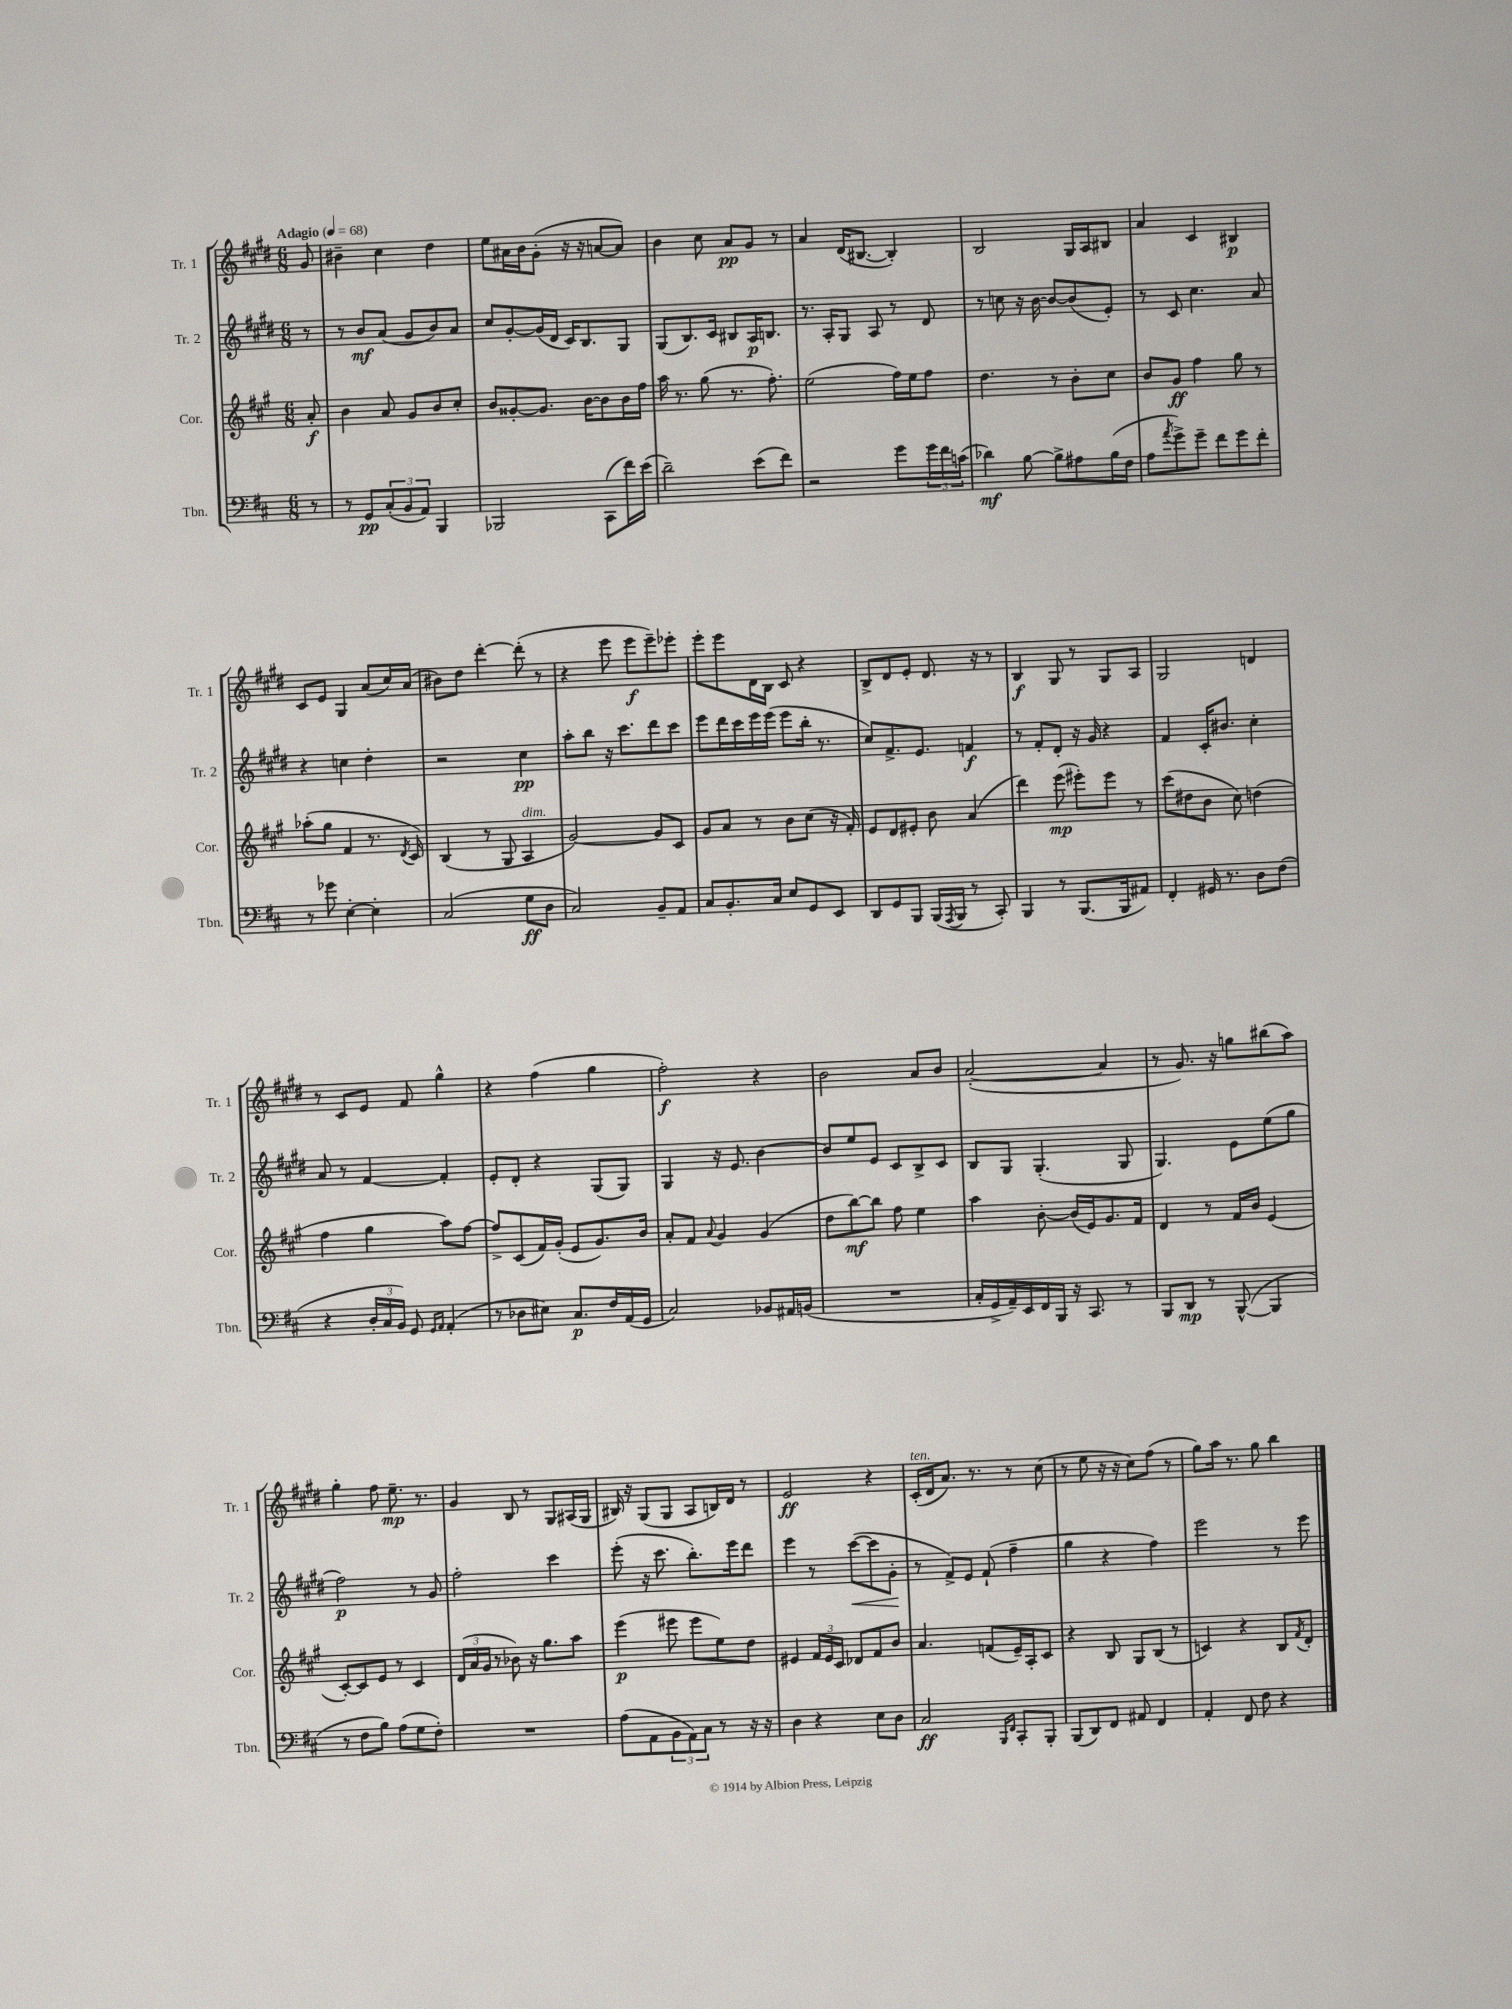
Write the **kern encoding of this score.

**kern	**kern	**kern	**kern
*staff4	*staff3	*staff2	*staff1
*clefF4	*clefG2	*clefG2	*clefG2
*k[f#c#]	*k[f#c#g#]	*k[f#c#g#d#]	*k[f#c#g#d#]
*M6/8	*M6/8	*M6/8	*M6/8
*MM68	*MM68	*MM68	*MM68
8r	8a'	8r	8g#
=	=	=	=
8r	4b	8r	4b#~
8GG	.	8b	.
(12C#'	8a	(8a	4cc#
12BB	.	.	.
.	8g#	8g#	.
12AA)	.	.	.
4BBB	8b	8b)	4dd#
.	8cc#'	8a	.
=	=	=	=
2BBB-	8b	8cc#	8ee
.	[8g##'	[8g#'	16a#
.	.	.	16b
.	8.g##]	(16g#]	(8g#'
.	.	16d#	.
.	.	16c#)	16r
.	[16b	8.B	16r
(8CC#	8b]	.	[8a
16f#)	16b	8G#	8a])
(16e	16ff#	.	.
=	=	=	=
2d~)	16aa	(8G#	4b
.	8.r	.	.
.	.	8.B)	.
.	(8gg#	.	8cc#
.	.	16c#	.
.	8.r	8B#	8a
(8e	.	16A	8g#
.	8.ff#')	8.B	.
8f#)	.	.	8r
=	=	=	=
2r	(2ee	8.r	4a
.	.	16A'	.
.	.	8G#	(16d#
.	.	.	[8.B#
.	.	8A	.
8g	16ff#)	8r	4B#'])
.	16ee	.	.
24g	8ff#	8d#	.
24f#	.	.	.
(24c	.	.	.
=	=	=	=
4d-)	4.dd	8r	2B
.	.	8cc	.
[8B	.	16r	.
.	.	[16b	.
8B^]	8r	8b_	.
8A#	8b'	(8b]	16G#
.	.	.	16A
(16B	8cc#	8e')	8B#
16F#	.	.	.
=	=	=	=
8A	8b	8r	4a
8qa	.	.	.
8g^)	8g#	8c#	.
8g~	4ff#	4.cc#	4c#
8f#	.	.	.
8g	8gg#	.	4B#
8f#'	8r	8a	.
=	=	=	=
8r	(8aa-'	4r	8c#
8g-	8gg#	.	8e
[4E'	4f#	4cc	4G#
4E']	8.r	4dd#'	(8a
.	.	.	16cc#)
.	8qd	.	.
.	16c#)	.	(16a
=	=	=	=
(2C#	(4B	2r	8b#)
.	.	.	8dd#
.	8r	.	[4ddd#'
.	8G#	.	.
8G	4A	4cc#	(8ddd#']
8D	.	.	8r
=	=	=	=
2C#)	[2g#)	8aa'	4r
.	.	8bb	.
.	.	16r	8eee
.	.	8.ccc#	.
.	.	.	8eee
8BB~	8g#]	8ddd#	8eee~)
8AA	8c#	8ccc#	8eee-'
=	=	=	=
8C#	8g#	8eee	8eee'
8.BB'	8a	16ddd#	8eee
.	.	16ccc#	.
.	8r	16eee	16d#
16C#	.	(16eee	16B
8E	8b	8eee	8c#
8GG	(8cc#	16bb'	4r
.	.	8.r	.
8EE	16r	.	.
.	16f#')	.	.
=	=	=	=
8DD	8e	8cc#)	8B^
8GG	8d	8.f#^	8d#
8BBB	8e#'	.	8e'
.	.	8.e	.
(16BBB	8b	.	8.d#
8qAAA	.	.	.
16BBB	.	.	.
8r	(4a	4f	.
.	.	.	16r
8CC#')	.	.	8r
=	=	=	=
4BBB	4ddd)	8r	4B
.	.	8f#'	.
8r	(8eee	8d#'	8G#
(8.BBB	8eee#')	16r	8r
.	.	16g#	.
.	8eee#	4r	8G#
16BBB	.	.	.
8AA#)	8r	.	8A
=	=	=	=
4FF#'	(8ccc#	4f#	2G#
.	8dd#	.	.
16GG#	8b	16c#'	.
8.r	.	8.b#	.
.	8cc#)	.	.
8D	(4dd	4cc#'	4d
(8F#	.	.	.
=	=	=	=
4r	4ff#	8a	8r
.	.	8r	8c#
24D'	4gg#	[4f#	8e
24C#	.	.	.
24BB)	.	.	.
8GG	.	.	8f#
16qqGG	.	.	.
16qqAA	.	.	.
(4AA'	8aa)	4f#']	4gg#^^
.	[8ff#	.	.
=	=	=	=
8r	8ff#^]	8e'	4r
8D-	(8c#	8d#'	.
8E#)	16f#)	4r	(4ff#
.	(16g#'	.	.
8.C#	8e	.	.
.	8.g#)	(8G#	4gg#
16F#	.	.	.
(16AA	.	8G#)	.
16GG	16b	.	.
=	=	=	=
2C#)	8a'	4G#	2ff#')
.	8f#	.	.
.	8qqa	.	.
.	4g#	16r	.
.	.	8.e	.
8BB-	(4g#	[4b	4r
16AA#	.	.	.
(16BB	.	.	.
=	=	=	=
2.r	8dd	8b]	2b
.	[8bb)	8ee	.
.	8bb]	8e	.
.	8ff#	8c#	.
.	4ee	8B^	8a
.	.	8c#	8b
=	=	=	=
16C#'	4aa	8B	([2a'
16GG^	.	.	.
16AA~)	.	8G#	.
16EE	.	.	.
16FF#	[8b'	(4.G#'	.
16BBB	.	.	.
16r	(16b]	.	.
8.CC#	16e)	.	.
.	8.g#	.	4a]
8r	.	8G#	.
.	16f#	.	.
=	=	=	=
8BBB	4d	4.G#)	8r
8DD	.	.	8.g#)
8r	8r	.	.
.	.	.	16r
([8BBB^^	16f#	8e	8gg
.	16b	.	.
4BBB]	(4e	(8ee	(8bb#
.	.	8gg#	8aa)
=	=	=	=
8r	[8c#')	2ff#)	4gg#'
8F#	8c#]	.	.
8B)	8e	.	8ff#
(8A	8r	.	8.ee~
8G	4c#	8r	.
.	.	.	8.r
8F#')	.	8g#	.
=	=	=	=
2.r	(24d	2ff#'	4g#
.	24a	.	.
.	24g#	.	.
.	8r	.	.
.	8b-)	.	8B
.	16r	.	8r
.	8.gg#	.	.
.	.	4ccc#	8G#
.	8aa	.	(16A#
.	.	.	16G#
=	=	=	=
(8A	(4eee	(8eee'	16B#)
.	.	.	16r
8AA	.	16r	(8G#
.	.	8.ccc#	.
12BB	8eee#	.	8G#
12AA)	.	.	.
.	8eee#	8.bb')	8A
12C#	.	.	.
8r	8ee)	.	16B)
.	.	16eee	16d#
16r	8dd	8ddd#	8r
16r	.	.	.
=	=	=	=
4D	4e#	4eee	2e
4r	24f#	8r	.
.	24e#	.	.
.	24c#	.	.
.	8d-	([8ccc#	.
8E	8f#	8ccc#]	4r
8D	8b	8g#'	.
=	=	=	=
2C#	4.a	8r	(16c#'
.	.	.	16d#
.	.	8f#^)	8.a)
.	.	8e	.
.	.	.	8.r
.	(8f	(8f#`	.
16qqBBB	.	.	.
16qqFF#	.	.	.
8CC#'	16e~)	4ff#~	8r
.	16A'	.	.
8BBB'	8c#	.	(8cc#
=	=	=	=
(8BBB	4r	4gg#	8r
8DD)	.	.	8ee
8FF#	8B	4r	16r
.	.	.	16r
8AA#	8G#	.	8cc#)
4FF#	(8B	4ff#)	(8ff#
.	8r	.	8r
=	=	=	=
4AA'	4c)	2eee	8gg#)
.	.	.	16aa
.	.	.	8.r
8FF#	4r	.	.
8F#	.	.	8gg#
4r	8B	8r	4bb
.	8qf#	.	.
.	8d'	8eee	.
==	==	==	==
*-	*-	*-	*-
